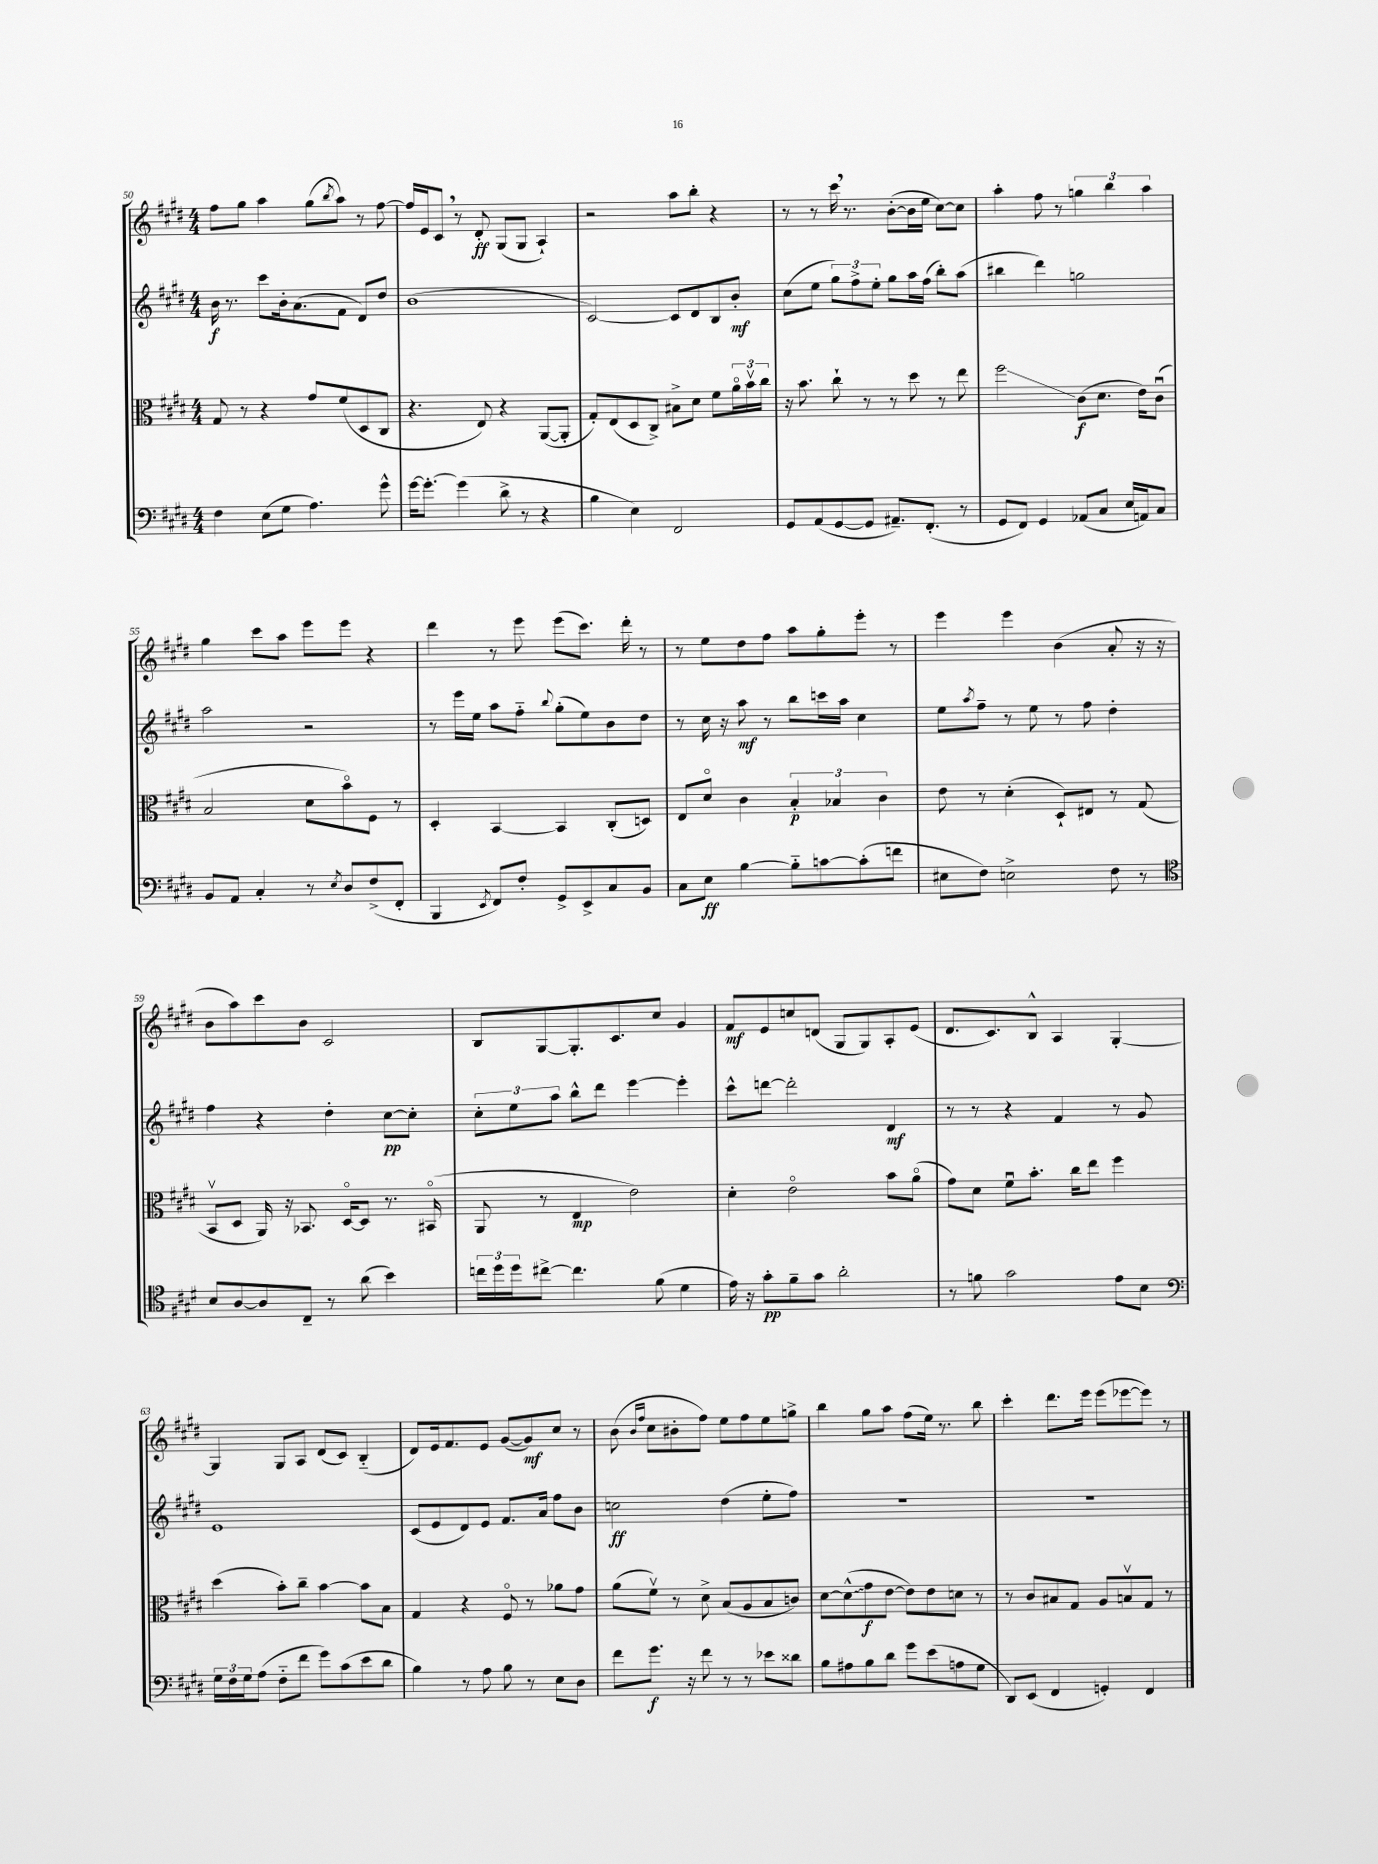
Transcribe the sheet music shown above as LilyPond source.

<<
\new StaffGroup <<
\new Staff = "s0" {
    \clef treble \key e \major \numericTimeSignature \time 4/4
    fis''8 gis''8 a''4 gis''8( \acciaccatura { b''8 } a''8) r8 fis''8~ |
    fis''16 e'16 cis'8 \breathe r8 dis'8-.\ff gis8( gis8 a4-!) |
    r2 a''8 b''8-. r4 |
    r8 r8 cis'''16 \breathe r8. b'8~-.( b'16 e''16 cis''8~) cis''8 |
    a''4-. fis''8 r8 \tuplet 3/2 { g''4 b''4 a''4 } |
    gis''4 cis'''8 a''8 e'''8 e'''8 r4 |
    dis'''4 r8 e'''8 e'''8( cis'''8.) dis'''16-. r8 |
    r8 e''8 dis''8 fis''8 a''8 gis''8-. e'''8-. r8 |
    e'''4 e'''4 b'4( a'8-. r16 r16 |
    b'8 a''8) cis'''8 b'8 cis'2 |
    b8 gis8~ gis8.-. cis'8. cis''8 gis'4 |
    fis'8\mf e'8 c''8 d'8( gis8 gis8) a8-. e'8( |
    dis'8. cis'8.) b8-^ a4 gis4~-. |
    gis4 gis8 a8 dis'8( cis'8) b4-_( |
    dis'8) e'16 fis'8. e'8 gis'8~( gis'8\mf) cis''8 r8 |
    b'8( \grace { b'16 fis''16 } cis''8 bis'8-. fis''8) e''8 fis''8 e''8 g''8-> |
    b''4 gis''8 a''8 fis''8( e''16) r8. b''8 |
    cis'''4-. dis'''8. e'''16 e'''8( ees'''8~ ees'''8) r8 \bar "|." |
}
\new Staff = "s1" {
    \clef treble \key e \major \numericTimeSignature \time 4/4
    b'16\f r8. cis'''8 b'16-. a'8.( fis'8 dis'8) dis''8 |
    b'1( |
    cis'2~) cis'8 dis'8 b8 b'8-.\mf |
    cis''8( e''8 \tuplet 3/2 { gis''8) fis''8-> e''8-. } gis''8 a''16 fis''16( b''8-.) a''8( |
    bis''4 dis'''4) g''2 |
    a''2 r2 |
    r8 e'''16 e''16 a''8 fis''8-_ \appoggiatura { b''8 } gis''8-.( e''8) b'8 dis''8 |
    r8 cis''16 r16 a''8\mf r8 b''8 c'''16 a''16 cis''4 |
    e''8 \acciaccatura { a''8 } fis''8-- r8 e''8 r8 fis''8 dis''4-. |
    fis''4 r4 dis''4-. cis''8~\pp cis''8-. |
    \tuplet 3/2 { cis''8-. e''8 a''8 } b''8-^ dis'''8 e'''4~ e'''4-. |
    cis'''8-^ d'''8~ d'''2-. dis'4\mf |
    r8 r8 r4 fis'4 r8 gis'8 |
    e'1 |
    cis'8( e'8 dis'8) e'8 fis'8. a'16 fis''8 b'8 |
    c''2\ff dis''4( e''8-. fis''8) |
    R1 |
    R1 \bar "|." |
}
\new Staff = "s2" {
    \clef alto \key e \major \numericTimeSignature \time 4/4
    gis8 r8 r4 gis'8 fis'8( dis8 cis8 |
    r4. e8) r4 a,8~( a,8-. |
    gis8-.) e8( dis8 cis8->) bis8-> dis'8 fis'8 \tuplet 3/2 { a'16\flageolet b'16\upbow cis''16 } |
    r16 b'8. cis''8-! r8 r8 dis''8 r8 e''8 |
    fis''2\glissando cis'8\f( dis'8. e'16) cis'8\downbow( |
    b2 dis'8 b'8\flageolet) fis8 r8 |
    dis4-. b,4~ b,4 cis8-.( d8) |
    e8 dis'8\flageolet cis'4 \tuplet 3/2 { b4-.\p bes4 cis'4 } |
    e'8 r8 dis'4-.( dis8-!) eis8 r8 gis8( |
    b,8\upbow dis8 a,16) r16 bes,8. dis16~\flageolet dis8 r8. bis,16\flageolet( |
    a,8 r8 e4\mp e'2) |
    dis'4-. e'2\flageolet b'8 a'8\flageolet( |
    gis'8) dis'8 fis'8\downbow b'8.-. cis''16 e''8 fis''4 |
    dis''4( b'8-.) cis''8-- b'4~ b'8 b8 |
    gis4 r4 fis8\flageolet r8 aes'8 gis'8 |
    a'8( fis'8\upbow) r8 dis'8-> b8( a8 b8 c'8) |
    dis'8~ \once \override Glissando.style = #'zigzag dis'8-^\glissando( gis'8\f e'8~ e'8) e'8 d'8 r8 |
    r8 cis'8 bis8 gis8 a8 b8\upbow gis8 r8 \bar "|." |
}
\new Staff = "s3" {
    \clef bass \key e \major \numericTimeSignature \time 4/4
    fis4 e8( gis8 a4.) gis'8-^ |
    gis'16~ gis'8.~-. gis'4( dis'8-> r8 r4 |
    b4 e4) fis,2 |
    gis,8 a,8( gis,8~ gis,8 ais,8.--) fis,8.-.( r8 |
    gis,8 fis,8) gis,4 aes,8( cis8 e16 a,16) cis8 |
    b,8 a,8 cis4-. r8 \acciaccatura { e8 } dis8 fis8->( fis,8-. |
    b,,4 \acciaccatura { e,8 } fis,8) fis8-. gis,8-> e,8-> cis8 b,8 |
    cis8 e8\ff b4~ b8-_ c'8~ c'8-.( f'8 |
    eis8 fis8) e2-> fis8 r8 |
    \clef tenor b8 a8~ a8 cis8-- r8 a'8( b'4) |
    \tuplet 3/2 { c''16 dis''16 dis''16 } cis''8~-> cis''4. fis'8( dis'4 |
    e'16) r16 gis'8-.\pp fis'8-- gis'8 a'2-. |
    r8 f'8 gis'2 e'8 b8 |
    \clef bass \tuplet 3/2 { gis16 fis16 gis16 } a8( fis8-_ fis'8 gis'8) cis'8( e'8 dis'8 |
    b4) r8 a8 b8 r8 e8 dis8 |
    fis'8 gis'8.\f r16 fis'8 r8 r8 ees'8 disis'8 |
    b8 ais8 b8 dis'8 gis'8 e'8( a8 gis8 |
    dis,8) e,8( fis,4 g,4-.) fis,4 \bar "|." |
}
>>
>>
\layout { \context { \Score currentBarNumber = #50 } }
